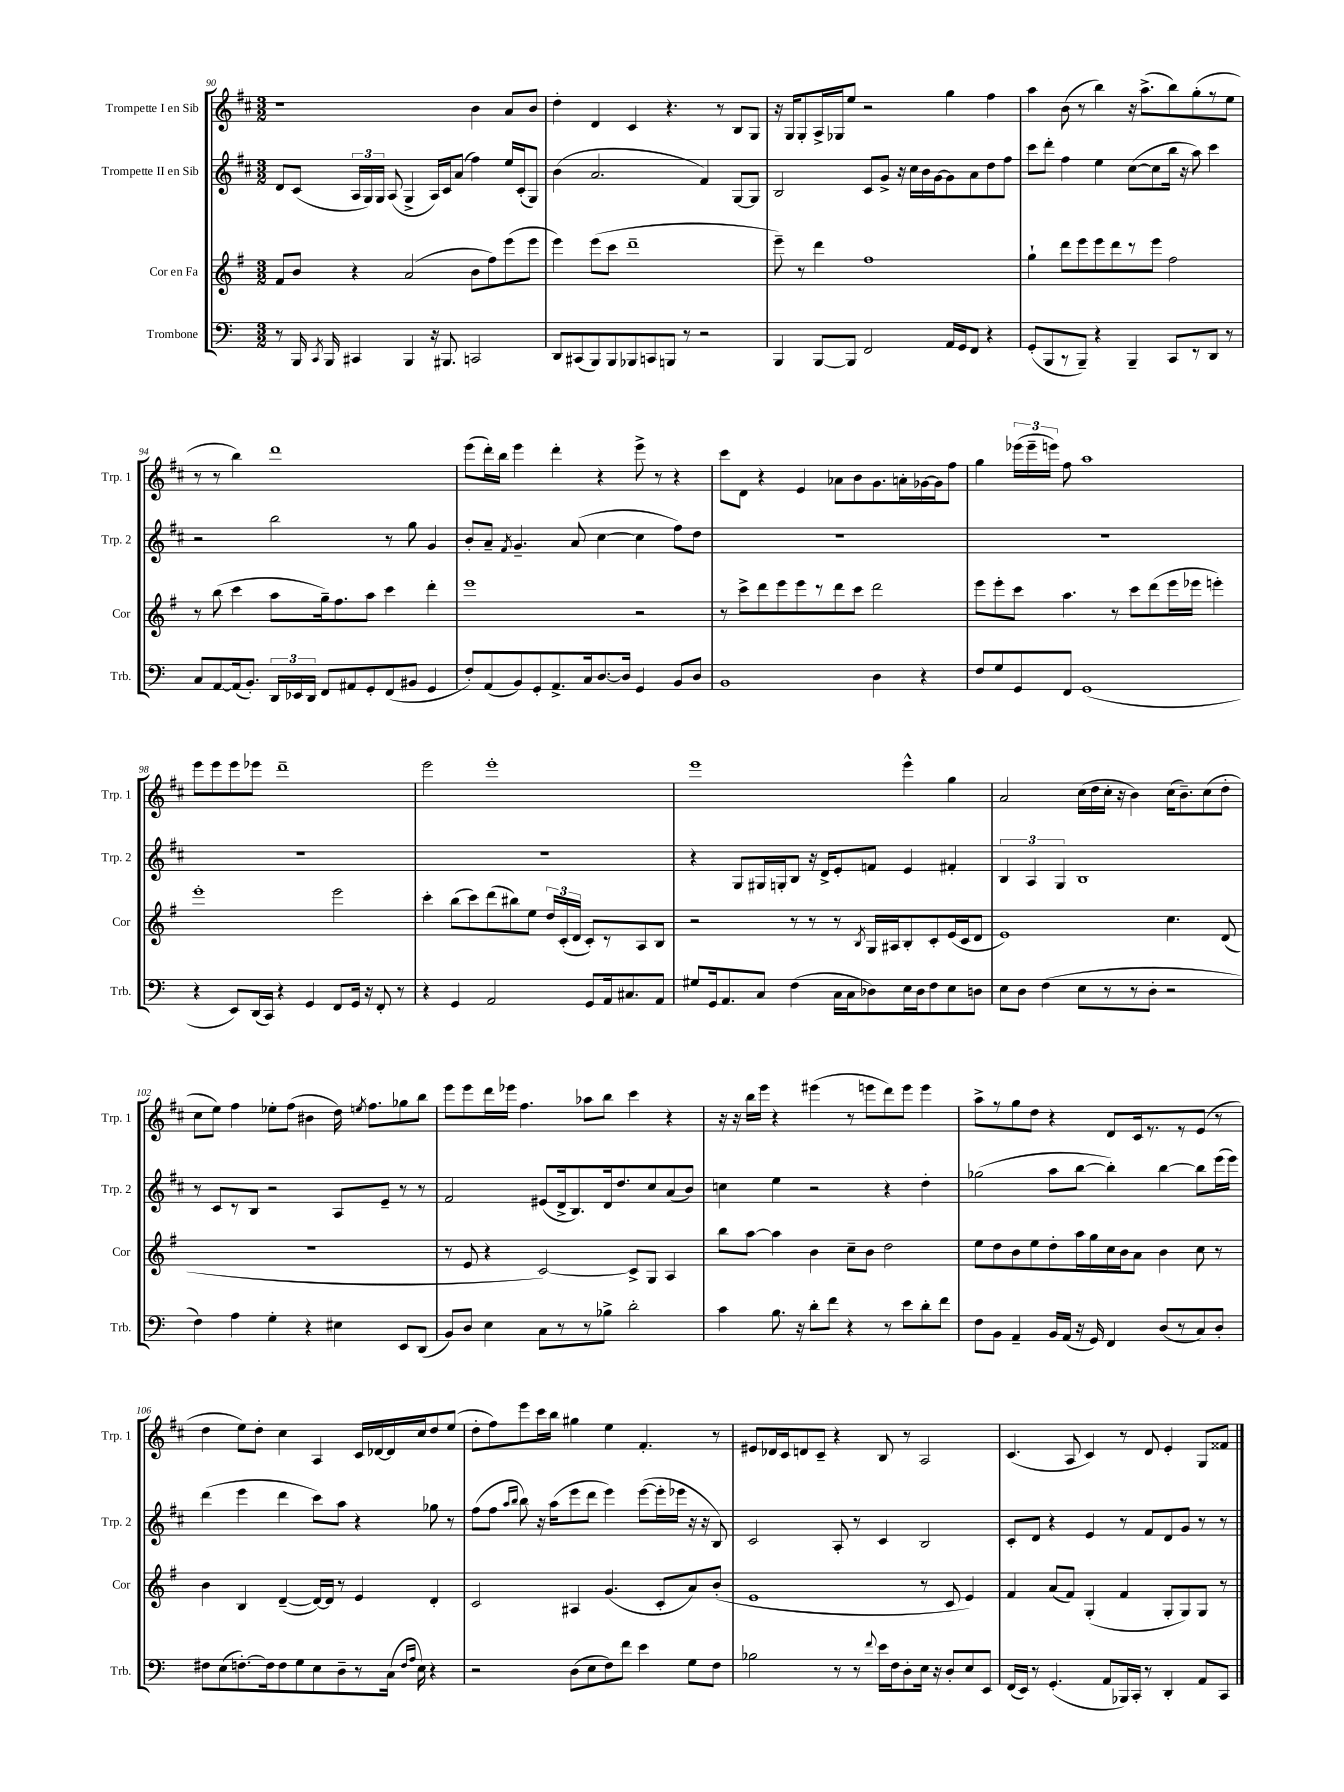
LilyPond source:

<<
\new StaffGroup <<
\new Staff = "s0" \with { instrumentName = "Trompette I en Sib" shortInstrumentName = "Trp. 1" } {
    \clef treble \key d \major \numericTimeSignature \time 3/2
    \autoBeamOff r1 b'4 a'8[ b'8] |
    d''4-. d'4 cis'4 r4. r8 b8[ g8] |
    r16 g16[ g8-. a16-> ges16 e''8] r2 g''4 fis''4 |
    a''4 b'8( r8 b''4) r16 a''8.[->( b''8) g''8-.( r8 e''8] |
    r8 r8 b''4) d'''1 |
    e'''8[( d'''16-.) b''16] e'''4 d'''4-. r4 e'''8-> r8 r4 |
    cis'''8[ d'8] r4 e'4 aes'8[ b'8 g'8. a'16-. ges'16~ ges'16 fis''8] |
    g''4 \tuplet 3/2 { ees'''16[( ees'''16-- e'''16]) } fis''8 a''1 |
    e'''8[ e'''8 e'''8 ees'''8] d'''1-- |
    e'''2 e'''1-. |
    e'''1 e'''4-^ g''4 |
    a'2 cis''16[( d''16 cis''16]-. r16 b'4) cis''16[( b'8.--) cis''8( d''8]-. |
    cis''8[ e''8]) fis''4 ees''8[-. fis''8]( bis'4 d''16) \acciaccatura { e''8 } fis''8.[ ges''8 b''8] |
    e'''8[ e'''8 d'''16 ees'''16] fis''4. aes''8[ b''8] cis'''4 r4 |
    r16 r16 b''16[ e'''16] r4 eis'''4( r8 e'''8[ d'''8) e'''8] e'''4 |
    a''8[-> r8 g''8 d''8] r4 d'8[ cis'16 r8. r8 e'8]( r8 |
    d''4 e''8[) d''8]-. cis''4 a4 cis'16[ des'16~ des'16 cis''16 d''8 e''8]( |
    d''8[-. fis''8) e'''8 cis'''16 b''16] gis''4 e''4 fis'4.-. r8 |
    eis'8[ des'16 cis'16 d'8 cis'8]-- r4 b8 r8 a2 |
    cis'4.( a8 cis'4) r8 d'8 e'4-. g8[ fisis'8] \bar "|." |
}
\new Staff = "s1" \with { instrumentName = "Trompette II en Sib" shortInstrumentName = "Trp. 2" } {
    \clef treble \key d \major \numericTimeSignature \time 3/2
    \autoBeamOff d'8[ cis'8]( \tuplet 3/2 { a16[ g16) g16] } a8( g4-> a16[) cis'16 a'8]( fis''4) e''16[ cis'16-.( g8]) |
    b'4( a'2. fis'4) g8[~ g8] |
    b2 cis'8[ g'8]-> r16 cis''16[ b'16 g'16~ g'8 a'8 d''8 fis''8] |
    cis'''8[ d'''8]-. fis''4 e''4 cis''8[~( cis''8 b''16] r16 a''8) cis'''4 |
    r2 b''2 r8 g''8 g'4 |
    b'8[-. a'8]-- \acciaccatura { fis'8 } g'4.-- a'8( cis''4~ cis''4 fis''8[) d''8] |
    R1. |
    R1. |
    R1. |
    R1. |
    r4 g8[ gis16 g16-. b8] r16 d'16[-> e'8-. f'8] e'4 fis'4-. |
    \tuplet 3/2 { b4 a4 g4 } b1 |
    r8 cis'8[ r8 b8] r2 a8[ e'8]-- r8 r8 |
    fis'2 eis'8[( d'16-> b8.) d'16 d''8. cis''8 a'8( b'8]) |
    c''4 e''4 r2 r4 d''4-. |
    ges''2( a''8[ b''8]~ b''4-.) b''4~ b''8[ e'''16( e'''16]) |
    d'''4( e'''4 d'''4 cis'''8[) a''8] r4 ges''8 r8 |
    fis''8[( fis''8] \grace { a''16[ b''16] } b''8) r16 a''16[( e'''8 d'''8] e'''4) e'''8[~( e'''16-. ees'''16] r16 r16 b8) |
    cis'2 a8-. r8 cis'4 b2 |
    cis'8[-. d'8] r4 e'4 r8 fis'8[ d'8 g'8] r8 r8 \bar "|." |
}
\new Staff = "s2" \with { instrumentName = "Cor en Fa" shortInstrumentName = "Cor" } {
    \clef treble \key g \major \numericTimeSignature \time 3/2
    \autoBeamOff fis'8[ b'8] r4 a'2( b'8[ fis''8) e'''8( e'''8] |
    e'''4) e'''8[( c'''8] d'''1-- |
    e'''8--) r8 d'''4 fis''1 |
    g''4-! d'''8[ e'''8 e'''8 d'''8 r8 e'''8] fis''2 |
    r8 b''8( c'''4 a''8[ g''16--) fis''8. a''8] c'''4 d'''4-. |
    e'''1 r2 |
    r8 c'''8[-> d'''8 e'''8 e'''8 r8 d'''8 c'''8] d'''2 |
    e'''8[ e'''8-. c'''8] a''4. r8 c'''8[ d'''8( e'''16 ees'''16] e'''4-.) |
    e'''1-. e'''2 |
    c'''4-. b''8[( c'''8) d'''8( bis''8) e''8] \tuplet 3/2 { d''16[ c'16-.( d'16] } c'8[-.) r8 a8 b8] |
    r2 r8 r8 r8 \acciaccatura { b8 } g16[ ais16 b8-. c'8-. e'16( c'16 d'8] |
    e'1) c''4. d'8( |
    R1. |
    r8 e'8 r4 c'2~) c'8[-> g8] a4 |
    b''8[ a''8]~ a''4 b'4 c''8[-- b'8] d''2 |
    e''8[ d''8 b'8 e''8 d''8-. a''16 g''16 c''16 b'16 a'8] b'4 c''8 r8 |
    b'4 b4 d'4~--( d'16[~) d'16] r8 e'4 d'4-. |
    c'2 ais4 g'4.( c'8[-. a'8) b'8]-.( |
    e'1 r8 c'8 e'4) |
    fis'4 a'8[( fis'8]) g4-.( fis'4 g8[-. g8) g8] r8 \bar "|." |
}
\new Staff = "s3" \with { instrumentName = "Trombone" shortInstrumentName = "Trb." } {
    \clef bass \key c \major \numericTimeSignature \time 3/2
    \autoBeamOff r8 b,,16 \acciaccatura { c,8 } b,,16 cis,4 b,,4 r16 bis,,8. c,2 |
    d,8[ cis,8( b,,8) b,,8 bes,,8 c,8 b,,8] r8 r2 |
    b,,4 b,,8[~ b,,8] f,2 a,16[ g,16 f,8] r4 |
    g,8[-.( b,,8 r8 b,,8]--) r4 b,,4-- c,8[ r8 d,8] r8 |
    c8[ a,8~ a,16( b,8.]-.) \tuplet 3/2 { d,16[ ees,16 d,16] } f,8[ ais,8 g,8-. f,8( bis,8] g,4 |
    f8[-.) a,8( b,8) g,8-. a,8.-> c16 d8.~ d16] g,4 b,8[ d8] |
    b,1 d4 r4 |
    f8[ g8 g,8 f,8] g,1( |
    r4 e,8[) d,16( c,16]) r4 g,4 f,8[ g,16] r16 f,8-. r8 |
    r4 g,4 a,2 g,8[ a,16 cis8. a,8] |
    gis8[ g,16 a,8. c8] f4( c16[ c16 des8) e16 des16 f8 e8 d8] |
    e8[ d8] f4( e8[ r8 r8 d8]-. r2 |
    f4) a4 g4-. r4 eis4 e,8[ d,8]( |
    b,8[) d8] e4 c8[ r8 r8 bes8]-> d'2-. |
    c'4 b8. r16 d'8[-. f'8] r4 r8 e'8[ d'8-. f'8] |
    f8[ b,8] a,4-- b,16[ a,16]( r16 g,16) f,4 d8[( r8 c8) d8]-. |
    fis8[ e8( f8.~-.) f16 f8 g8 e8 d8-- r8 c16]( \grace { f16[ a16] } e16) r4 |
    r2 d8[( e8 f8) f'8] e'4 g8[ f8] |
    bes2 r8 r8 \appoggiatura { f'8 } e'16[ f16 d8-. e16] r16 d8[-. e8 e,8] |
    f,16[( e,16]) r8 g,4.-.( a,8[ bes,,16) c,16]-. r8 d,4-. a,8[ c,8] \bar "|." |
}
>>
>>
\layout { \context { \Score currentBarNumber = #90 } }
